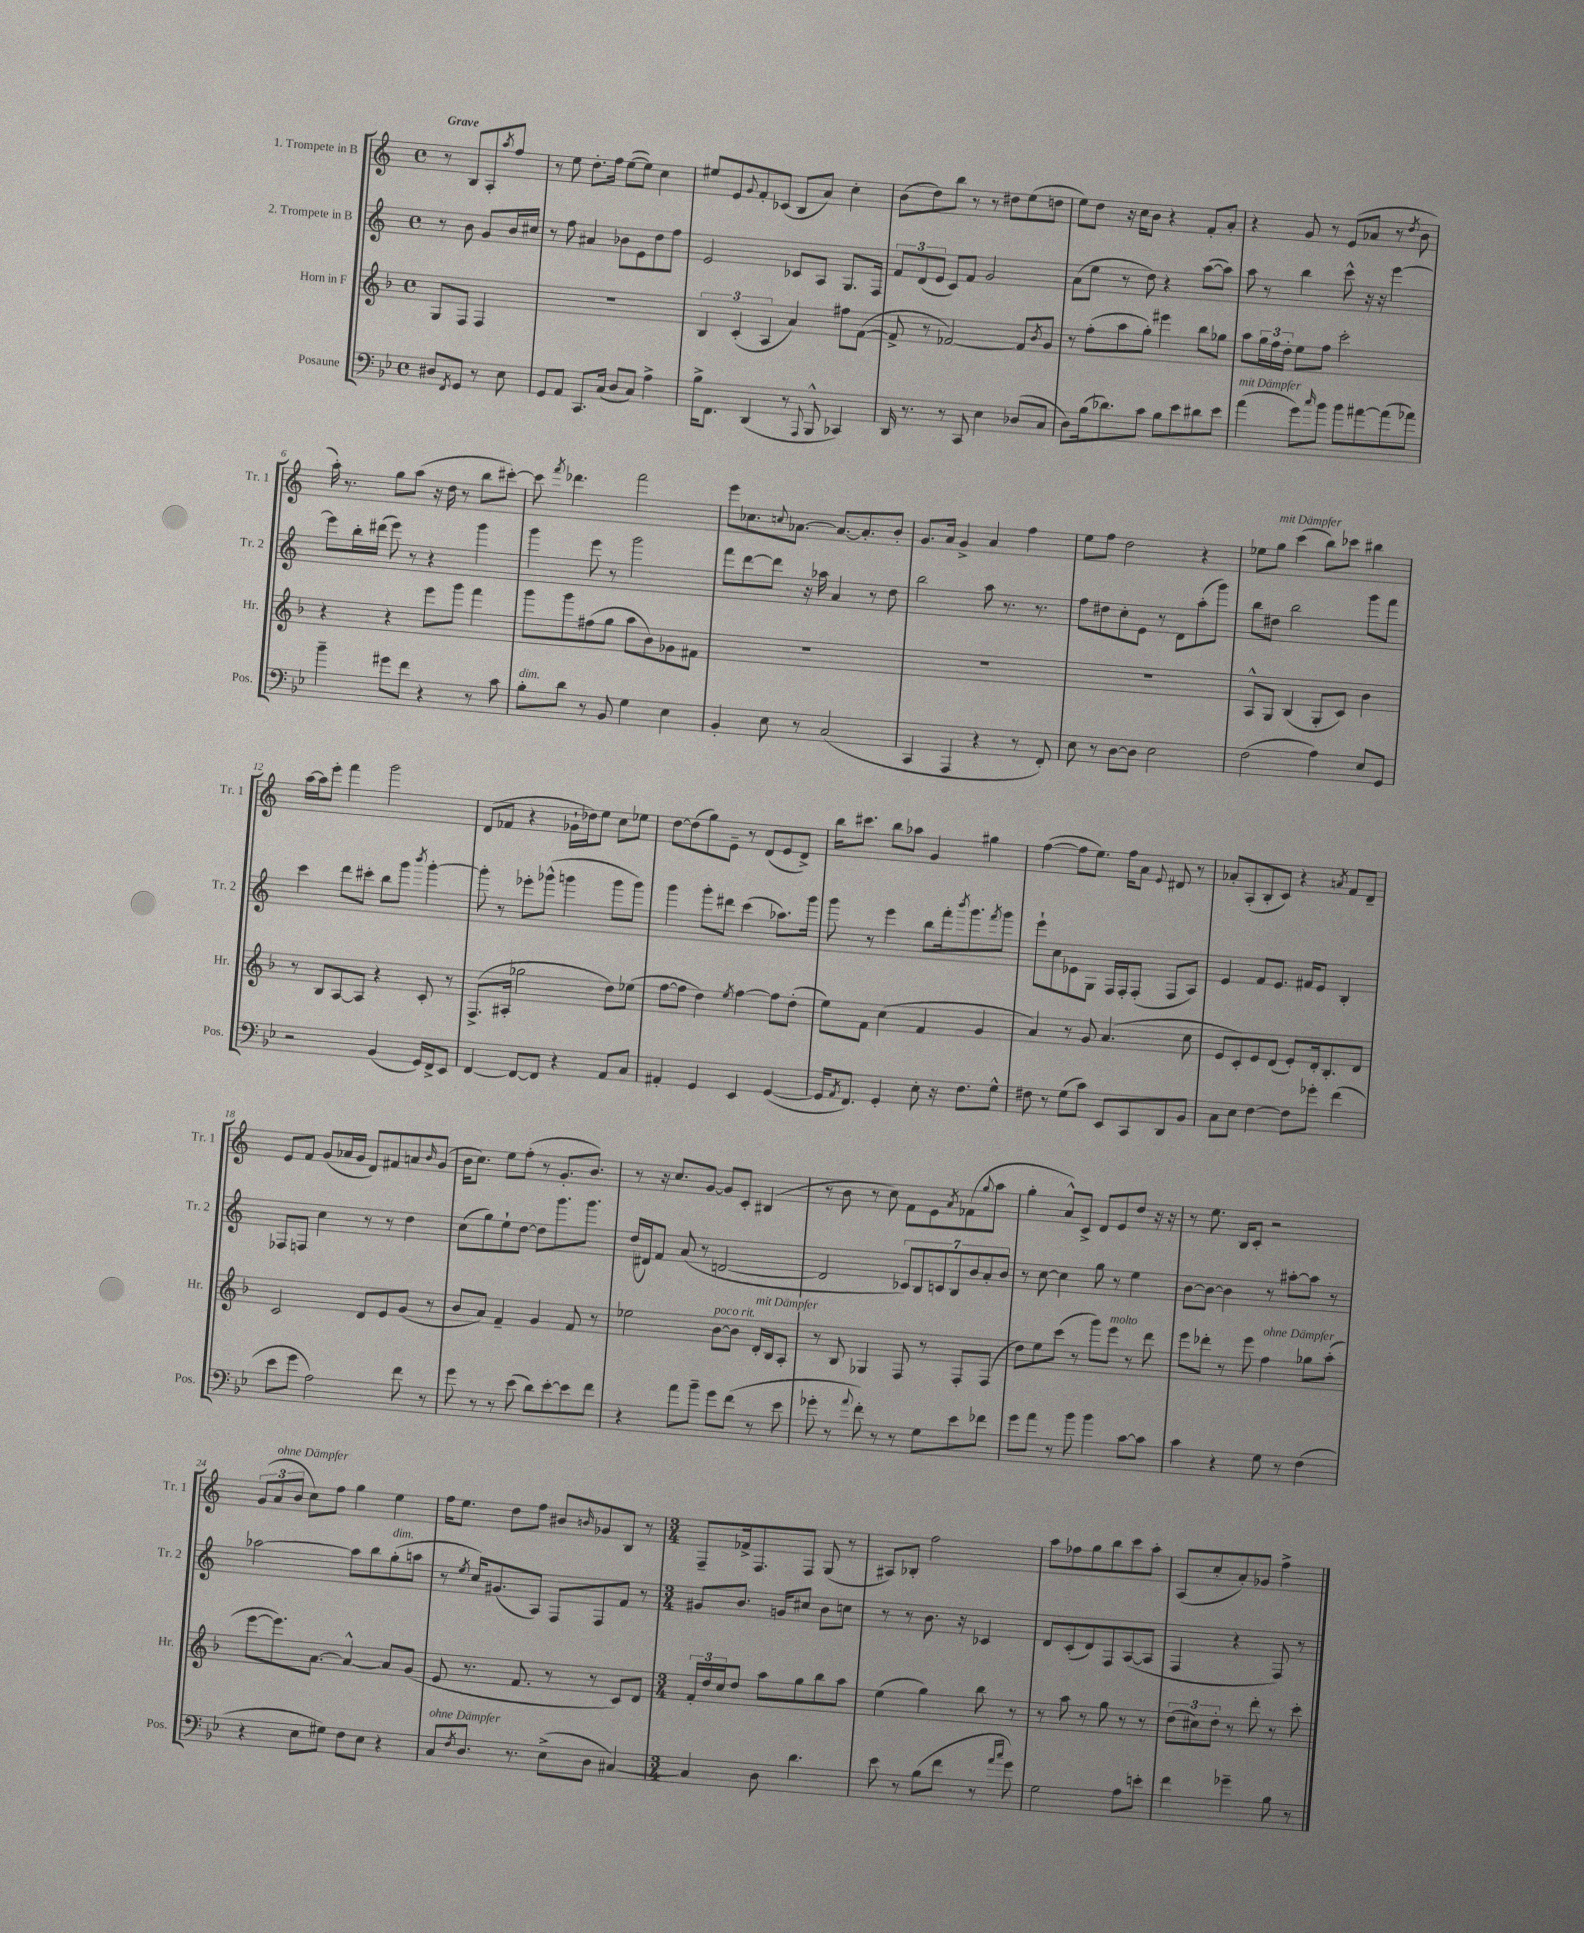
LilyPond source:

<<
\new StaffGroup <<
\new Staff = "s0" \with { instrumentName = "1. Trompete in B" shortInstrumentName = "Tr. 1" } {
    \clef treble \key c \major \defaultTimeSignature \time 4/4 \partial 2 \tempo "Grave"
    r8 b8 a8-. \acciaccatura { a''8 } f''8 |
    r8 e''8 d''8.-. f''16 e''8~( e''8) c''4 |
    eis''8 e'8 \appoggiatura { g'8 } f'8-. ces'8( b8 a'8) c''4-. |
    b'8( d''8) b''8 r8 r8 dis''8 e''8( d''8 |
    e''8) d''8 r16 c''16 b'8 r4 f'8-. a'8-. |
    r4 g'8 r8 e'8( aes'8 r8 \acciaccatura { d''8 } b'8 |
    a''16-.) r8. g''8 a''8( r16 d''16 r8 b''8 cis'''8~-.) |
    cis'''8 \acciaccatura { f'''8 } des'''4. f'''2 |
    e'''8 ces''8. \appoggiatura { c''8 } aes'8.~ aes'8.~ aes'8.-. b'8-. |
    g'8. a'16 g'4-> a'4 f''4 |
    e''8 f''8 d''2 r4 |
    ees''8 g''8^\markup { \italic "mit Dämpfer" } c'''4( b''8) ces'''8 bis''4 |
    a''16~ a''16 e'''8-. f'''4 g'''2 |
    d'8( fes'8 r4 ges'16-! des''16) e''8 c''8 ees''8 |
    d''8~ d''8( g''8) e'8-- r8 d'8( e'8 d'8->) |
    b''16 cis'''8. b''8 aes''8 g'4 gis''4 |
    f''4~( f''8 e''8.) f''16 a'8 \appoggiatura { e'8 } dis'8 r8 |
    aes'8-. a8-.( b8-. c'8) r4 \acciaccatura { a'8 } f'8 d'8-- |
    e'8 f'8 g'8( aes'16 g'16 d'8) fis'8 a'8 \grace { b'16 } g'8( |
    b'16 c''8.) e''8 f''8-.( r8 g'8.-. b'8.) |
    r8 r16 c''8. g'8~ g'8 c'8-. bis4( |
    r8 b'8 r8 c''8) f'8 e'8 \acciaccatura { a'8 } fes'8( \appoggiatura { g''8 } a''8 |
    g''4-. a'8-^) c'8-> d'8 e'8 d''8 r16 r16 |
    r8 e''8. b16 c'8-. r2 |
    \tuplet 3/2 { g'8( a'8^\markup { \italic "ohne Dämpfer" } b'8 } c''8) f''8 g''4 e''4 |
    f''16 e''8. d''8 f''8 bis'8 \grace { b'16 } ges'8 b8 r8 |
    \numericTimeSignature \time 3/4 f8-- fes'16-> f8. f8 g8( r8 |
    ais8) bes8-. f''2 |
    a''8 fes''8 g''8 b''8 c'''8 a''8-. |
    a8( c''8-. a'8-.) ges'8 f''4-> \bar "|." |
}
\new Staff = "s1" \with { instrumentName = "2. Trompete in B" shortInstrumentName = "Tr. 2" } {
    \clef treble \key c \major \defaultTimeSignature \time 4/4 \partial 2
    r8 b'8 g'8 b'16 cis''16 |
    r8 f''8 ais'4 bes'8 e'8 d''8 f''8 |
    e'2 ces'8 a8 g8. f16 |
    \tuplet 3/2 { f'8 d'8( e'8 } c'8) f'8 g'2 |
    a'8( e''8 r8 d''8) r4 a''8~( a''8) |
    a''8 r8 b''4 c'''8-^ r16 r16 e'''4~ |
    e'''8 b''16-. dis'''16( e'''8) r8 r4 g'''4 |
    g'''4 e'''8 r8 g'''2 |
    f'''8 d'''8~ d'''8 r16 aes''16 a'4 r8 d''8 |
    b''2 a''8 r8. r8. |
    f''8 dis''8 c''8-. e'8 r8 d'8 a''8-.( g'''8) |
    b''8 dis''8 b''2 g'''8 f'''8 |
    c'''4 d'''8 cis'''8-. b''8 g'''8 \acciaccatura { b'''8 } g'''4~-. |
    g'''8-. r8 ees'''8-. ges'''8-^( g'''4 g'''8 g'''8) |
    g'''4 g'''8-. dis'''8 c'''4( aes''8.) g'''16 |
    g'''8 r8 e'''4 b''8 f'''16-. \acciaccatura { b'''8 } g'''8. \acciaccatura { f'''8 } g'''8 |
    e'''8-! c''8 ees'8 g8 f16 f16-. f8-.( f8 a8) |
    e'4 f'8 e'8. fis'16 e'8 b4-. |
    fes8 f8 c''4 r8 r8 d''4 |
    c''8( g''8) e''8-! d''8~ d''8 g'''8. g'''8. |
    d''16( dis'16) f'8 a'8( r8 d'2~ |
    d'2 \tuplet 7/4 { ces'8) b8 c'8 b8 b'8 a'8-. b'8 } |
    r8 c''8~ c''4 g''8 r8 e''4 |
    b'8~ b'8~ b'4 r8 ais''8~-. ais''8 r8 |
    aes''2~ aes''8 b''8 g''8-.^\markup { \italic "dim." }( a''8 |
    r8 \acciaccatura { e''8 } c''16) gis'8.( a8) f8 f8 f'8 r8 |
    \numericTimeSignature \time 3/4 gis'8 b'8. g'16 cis''8 b'8 c''8 |
    r8 r8 b'8. r16 ces'4 |
    d'8 c'8-.( d'8) f8 a8~( a8 |
    f4 r4 f8) r8 \bar "|." |
}
\new Staff = "s2" \with { instrumentName = "Horn in F" shortInstrumentName = "Hr." } {
    \clef treble \key f \major \defaultTimeSignature \time 4/4 \partial 2
    g8 f8 f4 |
    R1 |
    \tuplet 3/2 { bes4 c'4-.( a4 } a'4) fis''8 f'8~( |
    f'8-> r8 fes'2~) fes'8 \acciaccatura { bes'8 } g'8 |
    r8 f''8-.( a''8 g''8-.) eis'''4 bes''8 ges''8 |
    a''8 \tuplet 3/2 { g''16 f''16 d''16-. } e''8 f''8 c'''2-. |
    r4 r4 e'''8 g'''8 f'''4 |
    g'''8 g'''8 fis''8( g''8 a''8 bes'8) ges'8 fis'8 |
    R1 |
    R1 |
    R1 |
    a8-^ g8 bes4( g8-. c'8) bes'4 |
    r8 bes8 a8~ a8 r4 c'8-. r8 |
    f8.->( ais16-. ges''2 d''8) ees''8( |
    f''8~ f''8 d''4) \acciaccatura { e''8 } f''4~ f''8 d''8-.( |
    e''8) f'8 c''4( f'4 g'4 |
    a'4) r8 g'8 a'4.( c''8 |
    e'8 c'8-.) e'8 d'8( e'8-.) d'16-. bes8.-. d'8 |
    c'2 d'8 e'8 g'8( r8 |
    bes'8 a'8) f'4-- g'4 f'8 r8 |
    ees''2 bes'8~^\markup { \italic "poco rit." } bes'8 d'16-.^\markup { \italic "mit Dämpfer" } bes16 a8-. |
    r8 bes8 ges4 f8 r8 f8-. f8( |
    d''8) e''8 c'''8( r8 g'''8) e'''8^\markup { \italic "molto" } r8 d'''8 |
    e'''8 des'''8-. r8 e'''8 f''4^\markup { \italic "ohne Dämpfer" } ges''8 a''8-.( |
    e'''8~ e'''8.) a'8.~ a'4~-^ a'8 g'8( |
    e'8 r8. f'8. r8 r8 c'8) d'8 |
    \numericTimeSignature \time 3/4 \tuplet 3/2 { f'16-. d''16 c''16 } d''8 a''8 g''8 bes''8 a''8 |
    e''4( g''4) bes''8 r8 |
    r8 a''8 r8 g''8 r8 r8 |
    \tuplet 3/2 { d''8( cis''8) d''8-. } r8 d'''8-. r8 c'''8-. \bar "|." |
}
\new Staff = "s3" \with { instrumentName = "Posaune" shortInstrumentName = "Pos." } {
    \clef bass \key bes \major \defaultTimeSignature \time 4/4 \partial 2
    dis8 \acciaccatura { f,8 } g,8 r8 ees8 |
    g,8 a,8 c,8. c16( d8 c8) a4-> |
    bes16-> f,8. d,4( r8 \appoggiatura { a,,8 } bes,,8-^ ces,4) |
    d,16 r8. r8 c,8 ees4 des8( c8 |
    d8) bes16( des'8.) c'8 bes8 ees'8 dis'8 ees'8 |
    a'4^\markup { \italic "mit Dämpfer" }( g'8) \grace { c''16 } bes'8 bes'8 ais'8~ ais'8( aes'8) |
    bes'4-- gis'8 f'8 r4 r8 c'8 |
    bes8-.^\markup { \italic "dim." } d'8 r8 bes,8 g4 ees4 |
    bes,4-. ees8 r8 c2( |
    c,4 a,,4 r4 r8 f,8-.) |
    ees8 r8 d8~ d8 ees2 |
    f2( a4) ees8 g,8 |
    r2 bes,4( g,16) f,16-> ees,8 |
    f,4~ f,8~ f,8 r4 a,8 c8 |
    ais,4-. g,4 ees,4 g,4~( |
    g,16 \acciaccatura { a,8 } f,8.) g,4-. ees8-. r16 f8. g8-^ |
    fis8 r8 g8( c'8) ees,8 c,8 d,8 bes,8 |
    c8 ees8 f4~ f8 ges'8-. f'4( |
    ees'8 g'8 a2) f'8 r8 |
    g'8 r8 r8 ees'8( d'8) ees'8~-. ees'8 f'8 |
    r4 a'8 bes'8-- g'8 f'8( r8 ees'8 |
    ges'8-. r8 \appoggiatura { a'8 } f'8-.) r8 r8 g8 ees'8 fes'8 |
    g'8 a'8 r8 bes'8 bes'4 c'8~ c'8 |
    c'4 r4 g8 r8 f4( |
    r4 ees8 gis8) f8 ees8 r4 |
    c8^\markup { \italic "ohne Dämpfer" } \acciaccatura { f8 } d8. r8. ees8->( d8 cis4~) |
    \numericTimeSignature \time 3/4 cis4 d8 d'4. |
    ees'8 r8 bes8( f'8 r8 \grace { a'16 c''16 } g'8) |
    g2 a8 e'8-. |
    f'4 ges'4-- bes8 r8 \bar "|." |
}
>>
>>
